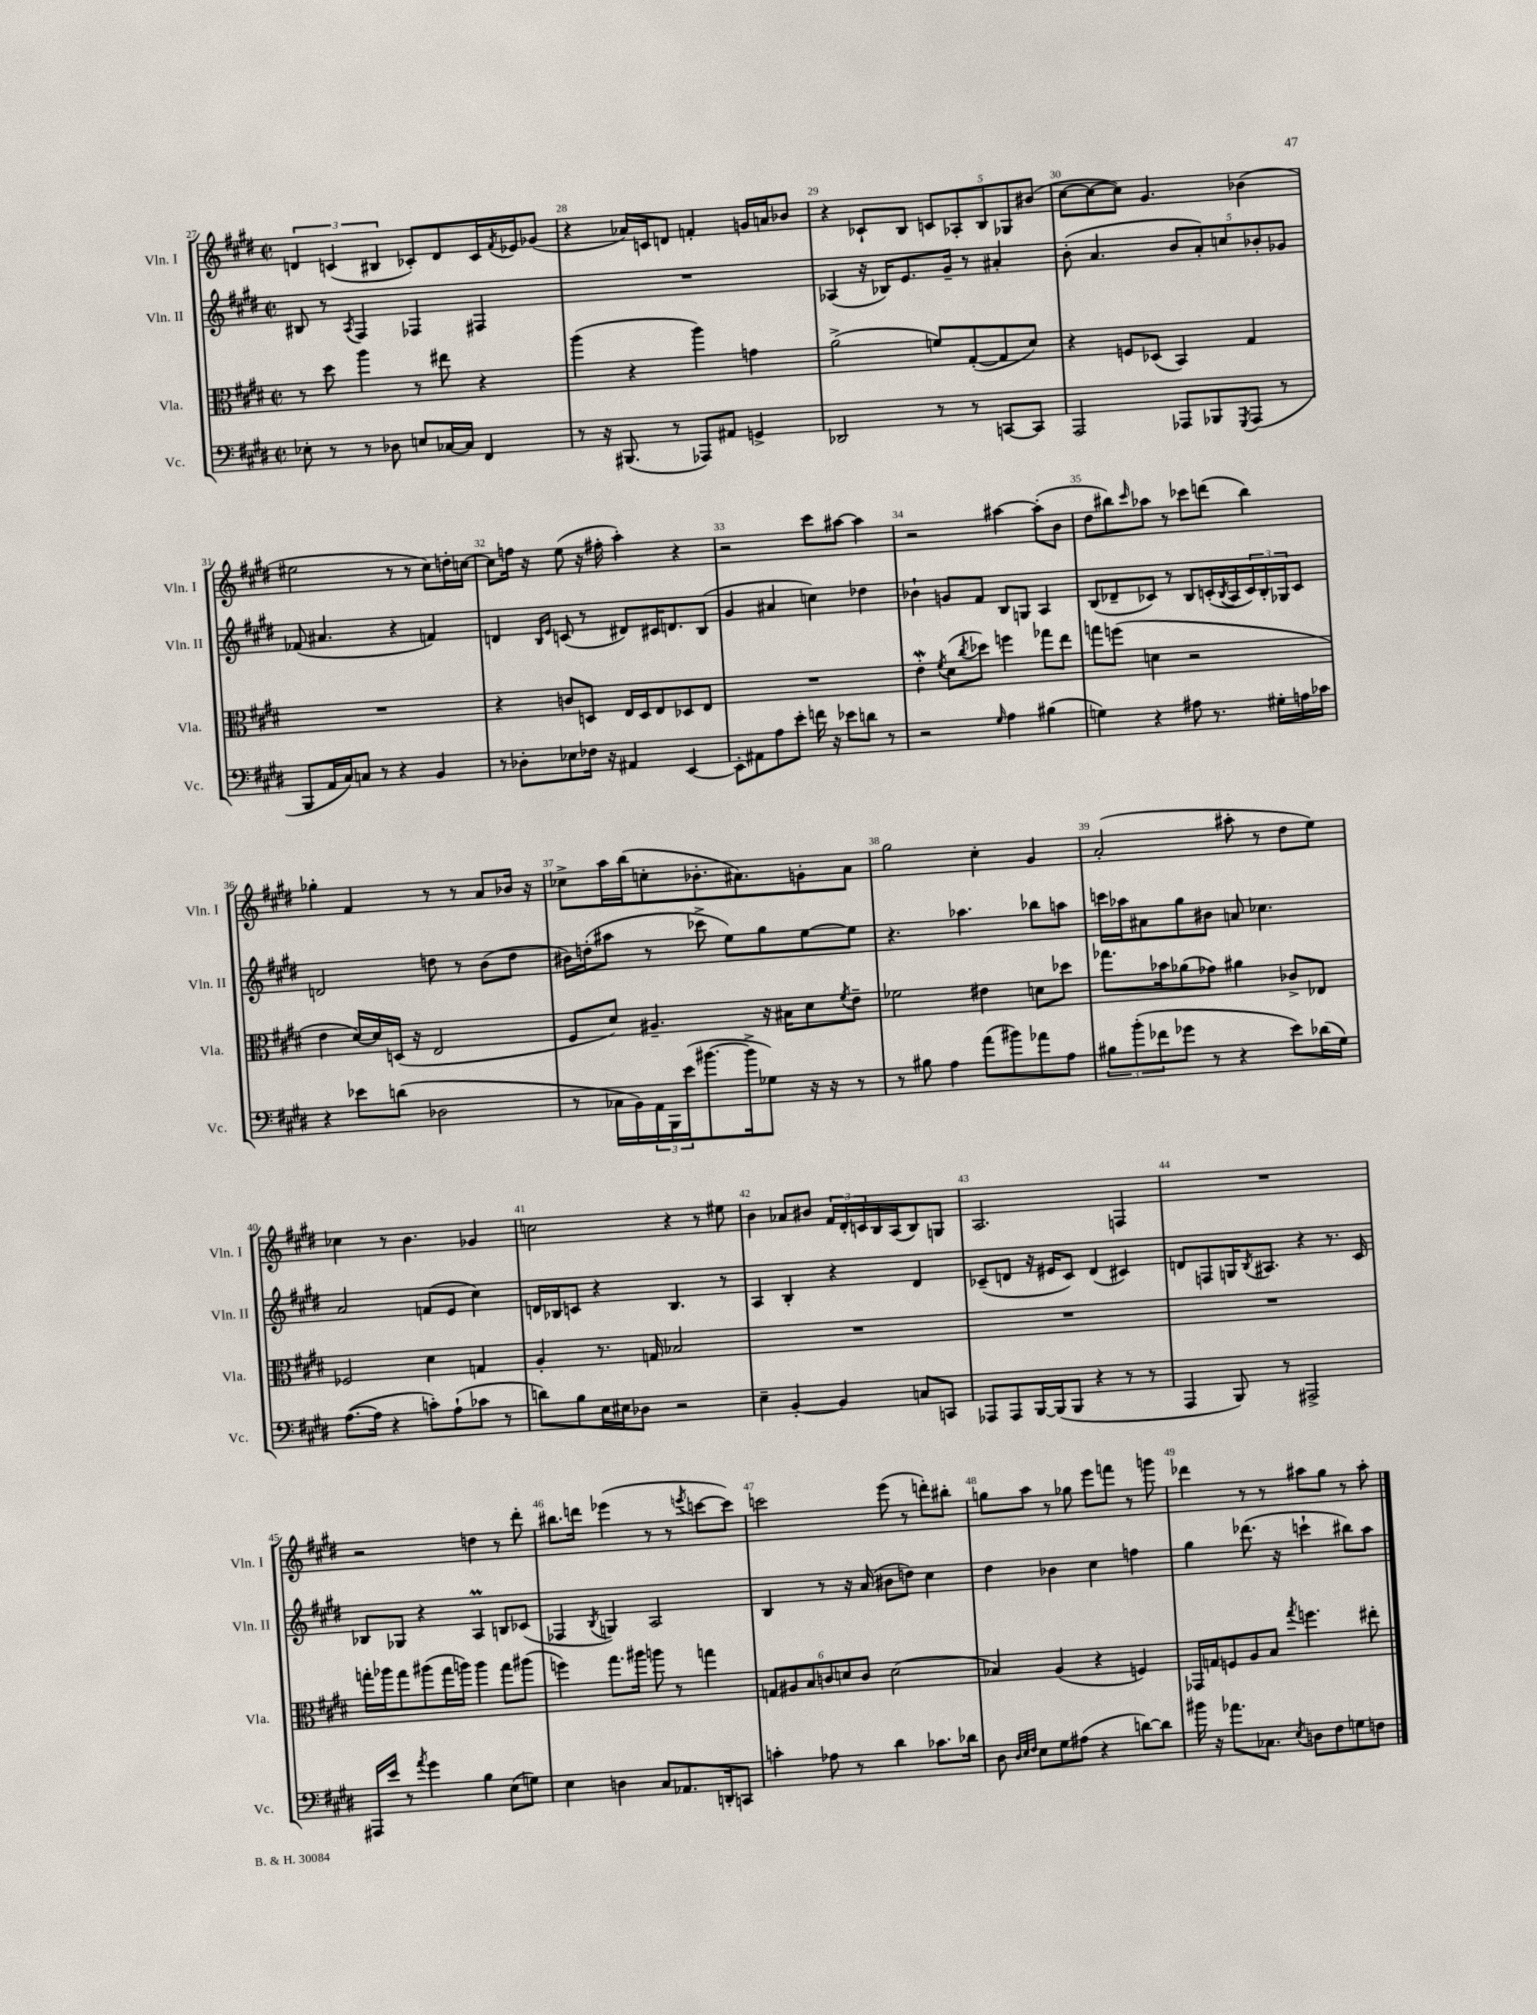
<<
\new StaffGroup <<
\new Staff = "s0" \with { instrumentName = "Vln. I" shortInstrumentName = "Vln. I" } {
    \clef treble \key e \major \defaultTimeSignature \time 2/2
    \tuplet 3/2 { d'4 c'4( bis4 } ces'8-.) d'8 ces'16 \acciaccatura { fis'8 } ees'16 ges'8( |
    r4 aes'16) c'16 d'8 f'4-. g'16 a'16 bes'8 |
    r4 ces'8-! b8 \tuplet 5/4 { c'8 aes8-. b8 ges8 bis'8( } |
    cis''8~ cis''8~ cis''8) gis'4. bes'4( |
    eis''2 r8 r8 cis''8) d''16-. c''16~ |
    c''8 f''16 r16 e''8( r16 fis''16-. a''4-.) r4 |
    r2 cis'''8 ais''8~ ais''4 |
    r2 ais''4~ ais''8-.( b'8 |
    dis''8 bis''8) \grace { cis'''16 } aes''8 r8 ces'''8 d'''8( bis''4) |
    ges''4-. fis'4 r8 r8 a'8 bes'16 r16 |
    ces''8-> a''16 b''16( c''8-. bes'8.-. ais'8.) g'8-. ais'8 |
    gis''2 cis''4-. gis'4 |
    a'2-.( ais''8-. r8 dis''8 e''8) |
    ces''4 r8 b'4. ges'4 |
    c''2 r4 r8 eis''8 |
    b'4 aes'8 bis'8 \tuplet 3/2 { fis'16 dis'16-. c'16 } b16 a16( b8) g8 |
    a2. f4 |
    R1 |
    r2 d''4 r8 dis'''8-. |
    bis''8. d'''16 ees'''4( r8 r8 \acciaccatura { e'''8 } c'''8~ c'''8) |
    c'''2 e'''8( r8 d'''8-.) bis''8-. |
    g''8 a''8 r8 ges''8 e'''8 f'''8 r8 g'''8 |
    des'''4 r8 r8 ais''8 gis''8 r8 ais''8-. \bar "|." |
}
\new Staff = "s1" \with { instrumentName = "Vln. II" shortInstrumentName = "Vln. II" } {
    \clef treble \key e \major \defaultTimeSignature \time 2/2
    bis8 r8 \acciaccatura { a8 } fis4 fes4 fis4 |
    R1 |
    aes4( r16 bes16) e'8. gis'16-- r8 ais'4-. |
    b'8-.( a'4. \tuplet 5/4 { b'8 a'8-.) c''8 bes'8-. ges'8 } |
    fes'8( ais'4. r4 f'4) |
    d'4 \grace { b16 e'16 } c'8( r8 dis'8) cis'16 d'8. b8( |
    gis'4 ais'4 c''4) des''4 |
    bes'4-! g'8 fis'8 b8 g8 a4 |
    b8( des'8-- ces'8) r8 b8 c'16-.( \acciaccatura { b8 } a16 \tuplet 3/2 { c'16) b16-. ges16 } c'8 |
    d'2 d''8 r8 b'8( d''8 |
    bis'16) d''16-.( ais''8 r8 ces'''8-> e''8) gis''8 e''8~ e''8 |
    r4. aes''4. bes''8 a''8 |
    c'''16 aes''16 ais'8 gis''8 bis'8 a'8 ces''4. |
    a'2 f'8( e'8 cis''4) |
    d'16 bes16 c'8 r4 bes4. r8 |
    a4 b4-. r4 dis'4 |
    ces'8--( d'8 r16 eis'16 ces'8) d'4( cis'4) |
    d'8 f8 g16 \acciaccatura { b8 } ais8. r4 r8. cis'16 |
    bes8 ges8 r4 a4\prall b8 ces'8( |
    fes4 \acciaccatura { b8 } g4) a2 |
    b4 r8 r16 a'16( bis'8 d''8) cis''4 |
    dis''4 bes'4 cis''4 f''4 |
    gis''4 des'''8.( r16 c'''4-! bis''8) a''8 \bar "|." |
}
\new Staff = "s2" \with { instrumentName = "Vla." shortInstrumentName = "Vla." } {
    \clef alto \key e \major \defaultTimeSignature \time 2/2
    r8 dis''8 a''4 r8 eis''8 r4 |
    a''4( r4 a''4) g'4 |
    a'2->( f'8) gis8~-.( gis8 dis'8) |
    r4 f8 des8( b,4) gis4 |
    R1 |
    r4 c'8 d8 e16 d16 e8 des8 e8 |
    R1 |
    e'4-.\mordent \acciaccatura { fis'8 } dis'8( \acciaccatura { cis''8 } des''8) f''4 ges''8 e''8 |
    g''8 f''8( d'4 r2 |
    e'4 dis'16~) dis'16 d16( r16 e2 |
    fis8 dis'8) ais4.-- r16 bis16 dis'8 \acciaccatura { fis'8 } e'8-- |
    fes'2 eis'4 d'8 des''8 |
    ges''8. bes'16 aes'8( ges'8) ais'4 ces'8-> ees8 |
    fes2 dis'4 g4 |
    a4-. r8. g16 bes2 |
    R1 |
    R1 |
    R1 |
    g''16-. aes''16 g''8 ais''8( g''16 a''16) a''4 g''8 ais''8( |
    f''4) gis''8. ais''16 a''8 r8 g''4 |
    \tuplet 6/4 { g8 ais8 b8 c'8 d'8 c'8 } d'2( |
    bes4) a4( r4 f4) |
    ges,16 g16 f8 a8 b8 \acciaccatura { gis''8 } f''4. eis''8-. \bar "|." |
}
\new Staff = "s3" \with { instrumentName = "Vc." shortInstrumentName = "Vc." } {
    \clef bass \key e \major \defaultTimeSignature \time 2/2
    ees8-. r8 r8 des8 e8 ces16~ ces16 fis,4 |
    r8 r16 bis,,8.( r8 aes,,8) ais,8 g,4-> |
    des,2 r8 r8 c,8~ c,8 |
    a,,2 aes,,8 bes,,8 \acciaccatura { gis,,8 } aes,,8( r8 |
    b,,8 a,16 cis16) c8 r8 r4 b,4 |
    r8 des8-. ees8 fes16 r16 ais,4 e,4~ |
    e,8-. ais,8 a8 e'8-. f'16 r16 ees'8 d'8 r8 |
    r2 \grace { gis16 } a4 bis4( |
    g4) r4 ais8 r8. gis16-. a16 ces'16 |
    r4 ees'8 d'8( des2 |
    r8 ces16 b,16) \tuplet 3/2 { a,16 b,,16 e'16( } bis'8.~ bis'16-> ges8) r16 r16 r8 |
    r8 bis8 a4 a'8( bis'8) aes'8 a8 |
    \tuplet 3/2 { bis8 b'8-.( fes'8 } ges'8 r8 r4 e'8) des'16( gis16) |
    a8.~( a16 r4 c'8-.) a8-!( ces'8 r8 |
    d'8) b8 e16 eis16 des8 r2 |
    e4-- b,4~-. b,4 c8 c,8 |
    aes,,8 aes,,8 b,,16~ b,,16( b,,8 r4 r8 r8 |
    a,,4 b,,8) r8 ais,,2-> |
    ais,,16 e'16 r8 \acciaccatura { a'8 } gis'4 b4 e8( g8) |
    e4 d4 cis8 aes,8. d,16-. c,8 |
    c'4-. aes8 r8 dis'4 ces'8. des'16 |
    dis8 \grace { dis32 e32 fis32 } e8 gis8 ais8( r4 d'8~) d'8 |
    bis'16 r16 aes'8. ces8. \acciaccatura { e8 } d8 fis8 g8 f8 \bar "|." |
}
>>
>>
\layout { \context { \Score currentBarNumber = #27 \override BarNumber.break-visibility = ##(#f #t #t) barNumberVisibility = #all-bar-numbers-visible } }
